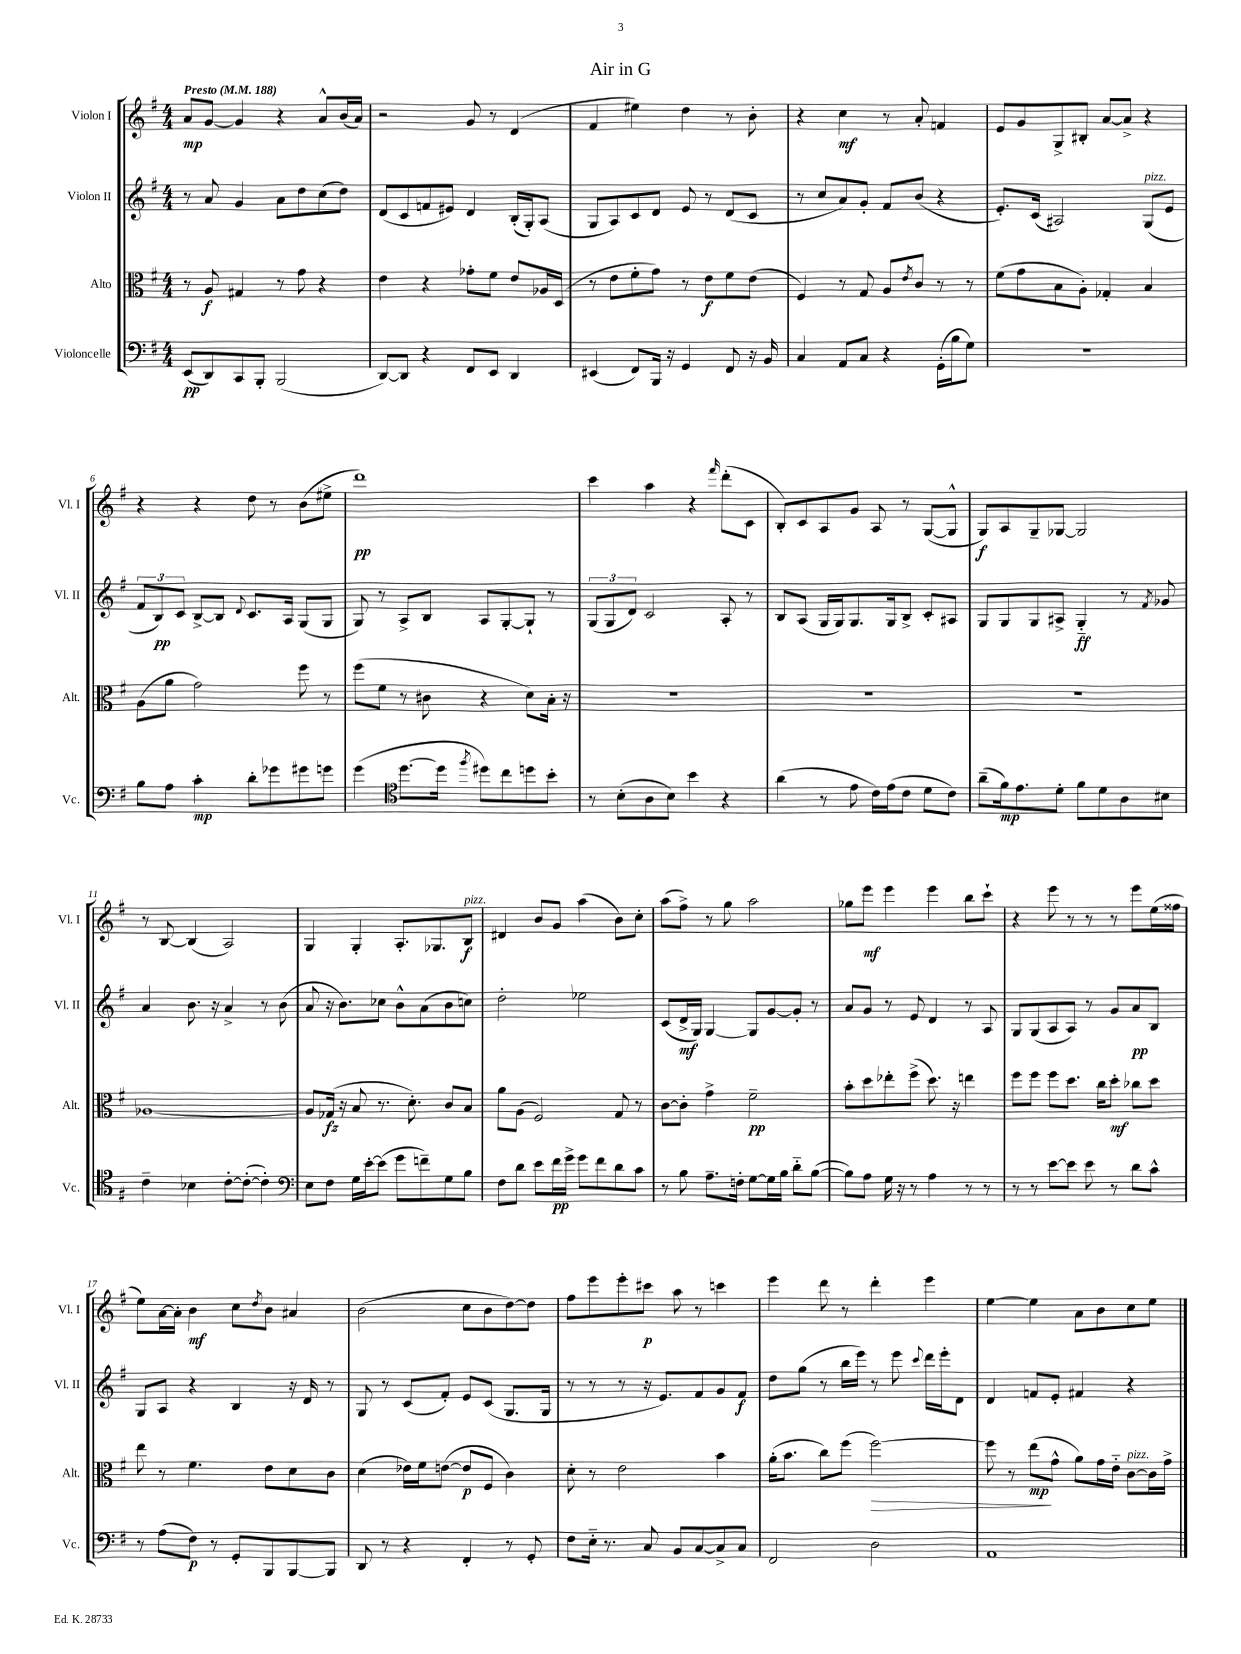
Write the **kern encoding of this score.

**kern	**kern	**kern	**kern
*staff4	*staff3	*staff2	*staff1
*clefF4	*clefC3	*clefG2	*clefG2
*k[f#]	*k[f#]	*k[f#]	*k[f#]
*M4/4	*M4/4	*M4/4	*M4/4
*MM188	*MM188	*MM188	*MM188
(8EE/L	8r	8r	8a/L
8DD/)	8A/	8a/	[8g/J
8CC/	4G#/	4g/	4g/]
8BBB'/J	.	.	.
(2BBB/	8r	8a\L	4r
.	8g\	8dd\	.
.	4r	(8cc\	8a^^/L
.	.	8dd\J)	(16b/L
.	.	.	16a/JJ)
=	=	=	=
[8DD/L)	4e\	(8d/L	2r
8DD/]J	.	8c/	.
4r	4r	8f/	.
.	.	8e#/J)	.
8FF#/L	8g-'\L	4d/	8g/
8EE/J	8f#\J	.	8r
4DD/	8e/L	(16B'/LL	(4d/
.	.	16G'/J)	.
.	16A-/L	(8A/J	.
.	(16D/JJ	.	.
=	=	=	=
(4EE#/	8r	8G/L	4f#/
.	8e\L	8A/)	.
8FF#/L)	8f#'\	8c/	4ee#\)
16BBB/Jk	8g\J)	8d/J	.
16r	.	.	.
4GG/	8r	8e/	4dd\
.	8e\L	8r	.
8FF#/	8f#\	(8d/L	8r
16r	(8e\J	8c/J	8b'\
16BB/	.	.	.
=	=	=	=
4C/	4F#/)	8r	4r
.	.	8cc/L	.
8AA/L	8r	8a/)	4cc\
8C/J	8G/	8g'/J	.
4r	8A/L	8f#/L	8r
.	8qe/	.	.
.	8c/J	(8b/J	8a'/
(16GG'\LL	8r	4r	4f/
16B\J	.	.	.
8G\J)	8r	.	.
=	=	=	=
1r	(8f#\L	8.e'/L)	8e/L
.	8g\	.	8g/
.	.	(16c/Jk	.
.	8B\	2A#/)	8G^/
.	8A'\J)	.	8B#'/J
.	4G-'/	.	[8a/L
.	.	.	8a^/]J
.	4B/	(8G/L	4r
.	.	8e/J	.
=	=	=	=
8B\L	(8A\L	12f#/L	4r
.	.	12B/)	.
8A\J	8a\J	.	.
.	.	12c/J	.
4c'\	2g\)	[8B^/L	4r
.	.	8B/]J	.
.	.	8qqd/	.
8d'\L	.	8.c/L	8dd\
8g-\	.	.	8r
.	.	16A/Jk	.
8g#\	8ff#\	(8G/L	(8b\L
8g\J	8r	8G/J	8ee#^\J
=	=	=	=
(4g\	(8ff#\L	8G/)	1ddd)
.	8f#\J	8r	.
*clefC4	*	*	*
[8.dd\L	8r	8A^/L	.
.	8c#\	8B/J	.
16dd\]Jk	.	.	.
8qff#/	.	.	.
8dd#\L)	4r	8A/L	.
8cc\	.	[8G'/	.
8dd\	8d\L)	8G`/]J	.
8b'\J	16B'\Jk	8r	.
.	16r	.	.
=	=	=	=
8r	1r	(12G/L	4ccc\
.	.	12G/	.
(8B'\L	.	.	.
.	.	12d/J)	.
8A\	.	2c/	4aa\
8B\J)	.	.	.
4b\	.	.	4r
.	.	.	16qqfff#/
4r	.	8A'/	(8ddd'\L
.	.	8r	8c\J
=	=	=	=
(4a\	1r	8B/L	8B'/L)
.	.	(8A/J	8c/
8r	.	16G/LL	8A/
.	.	16G/J)	.
8e\	.	8.G/	8g/J
16c\LL)	.	.	8A/
(16e\J	.	16G/k	.
8c\J	.	8B^/J	8r
8d\L	.	8c'/L	([8G/L
8c\J)	.	8A#/J	8G^^/]J
=	=	=	=
(8a~\L	1r	8G/L	8G/L)
16f#\k)	.	8G/	8A/
8.e\	.	.	.
.	.	8G/	8G~/
8d'\J	.	8A#^/J	[8G-/J
8f#\L	.	4G'~/	2G-/]
8d\	.	.	.
8A\	.	8r	.
.	.	8qf#/	.
8B#\J	.	8g-/	.
=	=	=	=
4c~\	[1A-	4a/	8r
.	.	.	[8B/
4B-\	.	8.b\	(4B/]
.	.	16r	.
[8c'\L	.	4a^/	2A/)
(8c'\_J	.	.	.
4c'\])	.	8r	.
.	.	(8b\	.
=	=	=	=
*clefF4	*	*	*
8E\L	8A-/]L	8a/	4G/
8F#\J	(16G-/Jk	16r	.
.	16r	8.b\L)	.
16G\LL	8B/	.	4G'/
[16e'\J	.	.	.
(8e\]J	8.r	8cc-\J	.
8g\L	.	8b^^\L	8.A'/L
.	8.d'\)	.	.
8f~\)	.	(8a\	.
.	.	.	8.G-/
8G\	8c/L	8b\	.
8B\J	8B/J	8cc\J)	8B/J
=	=	=	=
8F#\L	8a\L	2dd'\	4d#/
8d\J	(8A\J	.	.
8e\L	2F#/)	.	8b/L
16f#\L	.	.	8g/J
16g^\JJ	.	.	.
8g\L	.	2ee-\	(4aa\
8f#\	.	.	.
8d\	8G/	.	8b\L)
8c\J	8r	.	8cc'\J
=	=	=	=
8r	[8c\L	(8c/L	(8aa\L
8B\	8c'\]J	16d^/L	8ff#^\J)
.	.	16G/JJ)	.
8.A~\L	4g^\	[4G/	8r
.	.	.	8gg\
16F'\Jk	.	.	.
[8G\L	2f#~\	8G/]L	2aa\
16G\]L	.	[8g/	.
16B\JJ	.	.	.
8d'~\L	.	8g'/]J	.
([8B\J	.	8r	.
=	=	=	=
8B\]L)	8b'\L	8a/L	8gg-\L
8A\J	8dd\	8g/J	8eee\J
16G\	8ee-'\	8r	4eee\
16r	.	.	.
8r	(8ff#^\J	8e/	.
4A\	8.dd\)	4d/	4eee\
.	16r	.	.
8r	4ee\	8r	8bb\L
8r	.	8A/	8ccc`\J
=	=	=	=
8r	8ff#\L	8G/L	4r
8r	8ff#\J	(8G/	.
[8e\L	8ff#\L	8A/	8eee\
8e\]J	8.dd\J	8A/J)	8r
8e\	.	8r	8r
.	16cc\LK	.	.
8r	8dd'\J	8g/L	8r
8d\L	8cc-\L	8a/	8eee\L
8c^^\J	8dd\J	8B/J	(16ee\L
.	.	.	16ff##\JJ
=	=	=	=
8r	8ee\	8G/L	8ee\L)
(8A\L	8r	8A/J	[16a\L
.	.	.	16a'\]JJ
8F#\J)	4.f#\	4r	4b\
8r	.	.	.
8GG'/L	.	4B/	8cc\L
.	.	.	8qdd/
8BBB/	8e\L	.	8b\J
[8BBB/	8d\	16r	4a#/
.	.	16d/	.
8BBB/]J	8c\J	8r	.
=	=	=	=
8DD/	(4d\	8G/	(2b\
8r	.	8r	.
4r	16e-\LL)	(8c/L	.
.	16f#\J	.	.
.	([8e\J	8f#'/J)	.
4FF#'/	8e/]L	8e/L	8cc\L
.	8F#/J	(8c/J	8b\
8r	4c\)	8.G/L	[8dd\)
8GG'/	.	.	8dd\]J
.	.	16G/Jk	.
=	=	=	=
8F#\L	8d'\	8r	8ff#\L
16E'~\Jk	8r	8r	8eee\
8.r	.	.	.
.	2e\	8r	8eee'\
8C/	.	16r	8ccc#\J
.	.	8.e/L)	.
8BB/L	.	.	8aa\
[8C/	.	8f#/	8r
8C^/]	4b\	8g/	4ccc\
8C/J	.	8f#/J	.
=	=	=	=
2FF#/	(16a'\LK	8dd\L	4eee\
.	8.b\J	.	.
.	.	(8gg\J	.
.	8cc\L)	8r	8ddd\
.	(8ff#\J	16bb\LL	8r
.	.	16eee\JJ)	.
2D\	[2ff#\)	8r	4ddd'\
.	.	8eee\	.
.	.	8qqccc/	.
.	.	16ddd\LL	4eee\
.	.	16eee'\J	.
.	.	8d\J	.
=	=	=	=
1AA	8ff#\]	4d/	[4ee\
.	8r	.	.
.	(8ee\L	8f/L	4ee\]
.	8g^^\J	8e'/J	.
.	8a\L)	4f#/	8a\L
.	16g\L	.	8b\
.	16e'~\JJ	.	.
.	[8c\L	4r	8cc\
.	16c\]L	.	8ee\J
.	16g^\JJ	.	.
==	==	==	==
*-	*-	*-	*-
